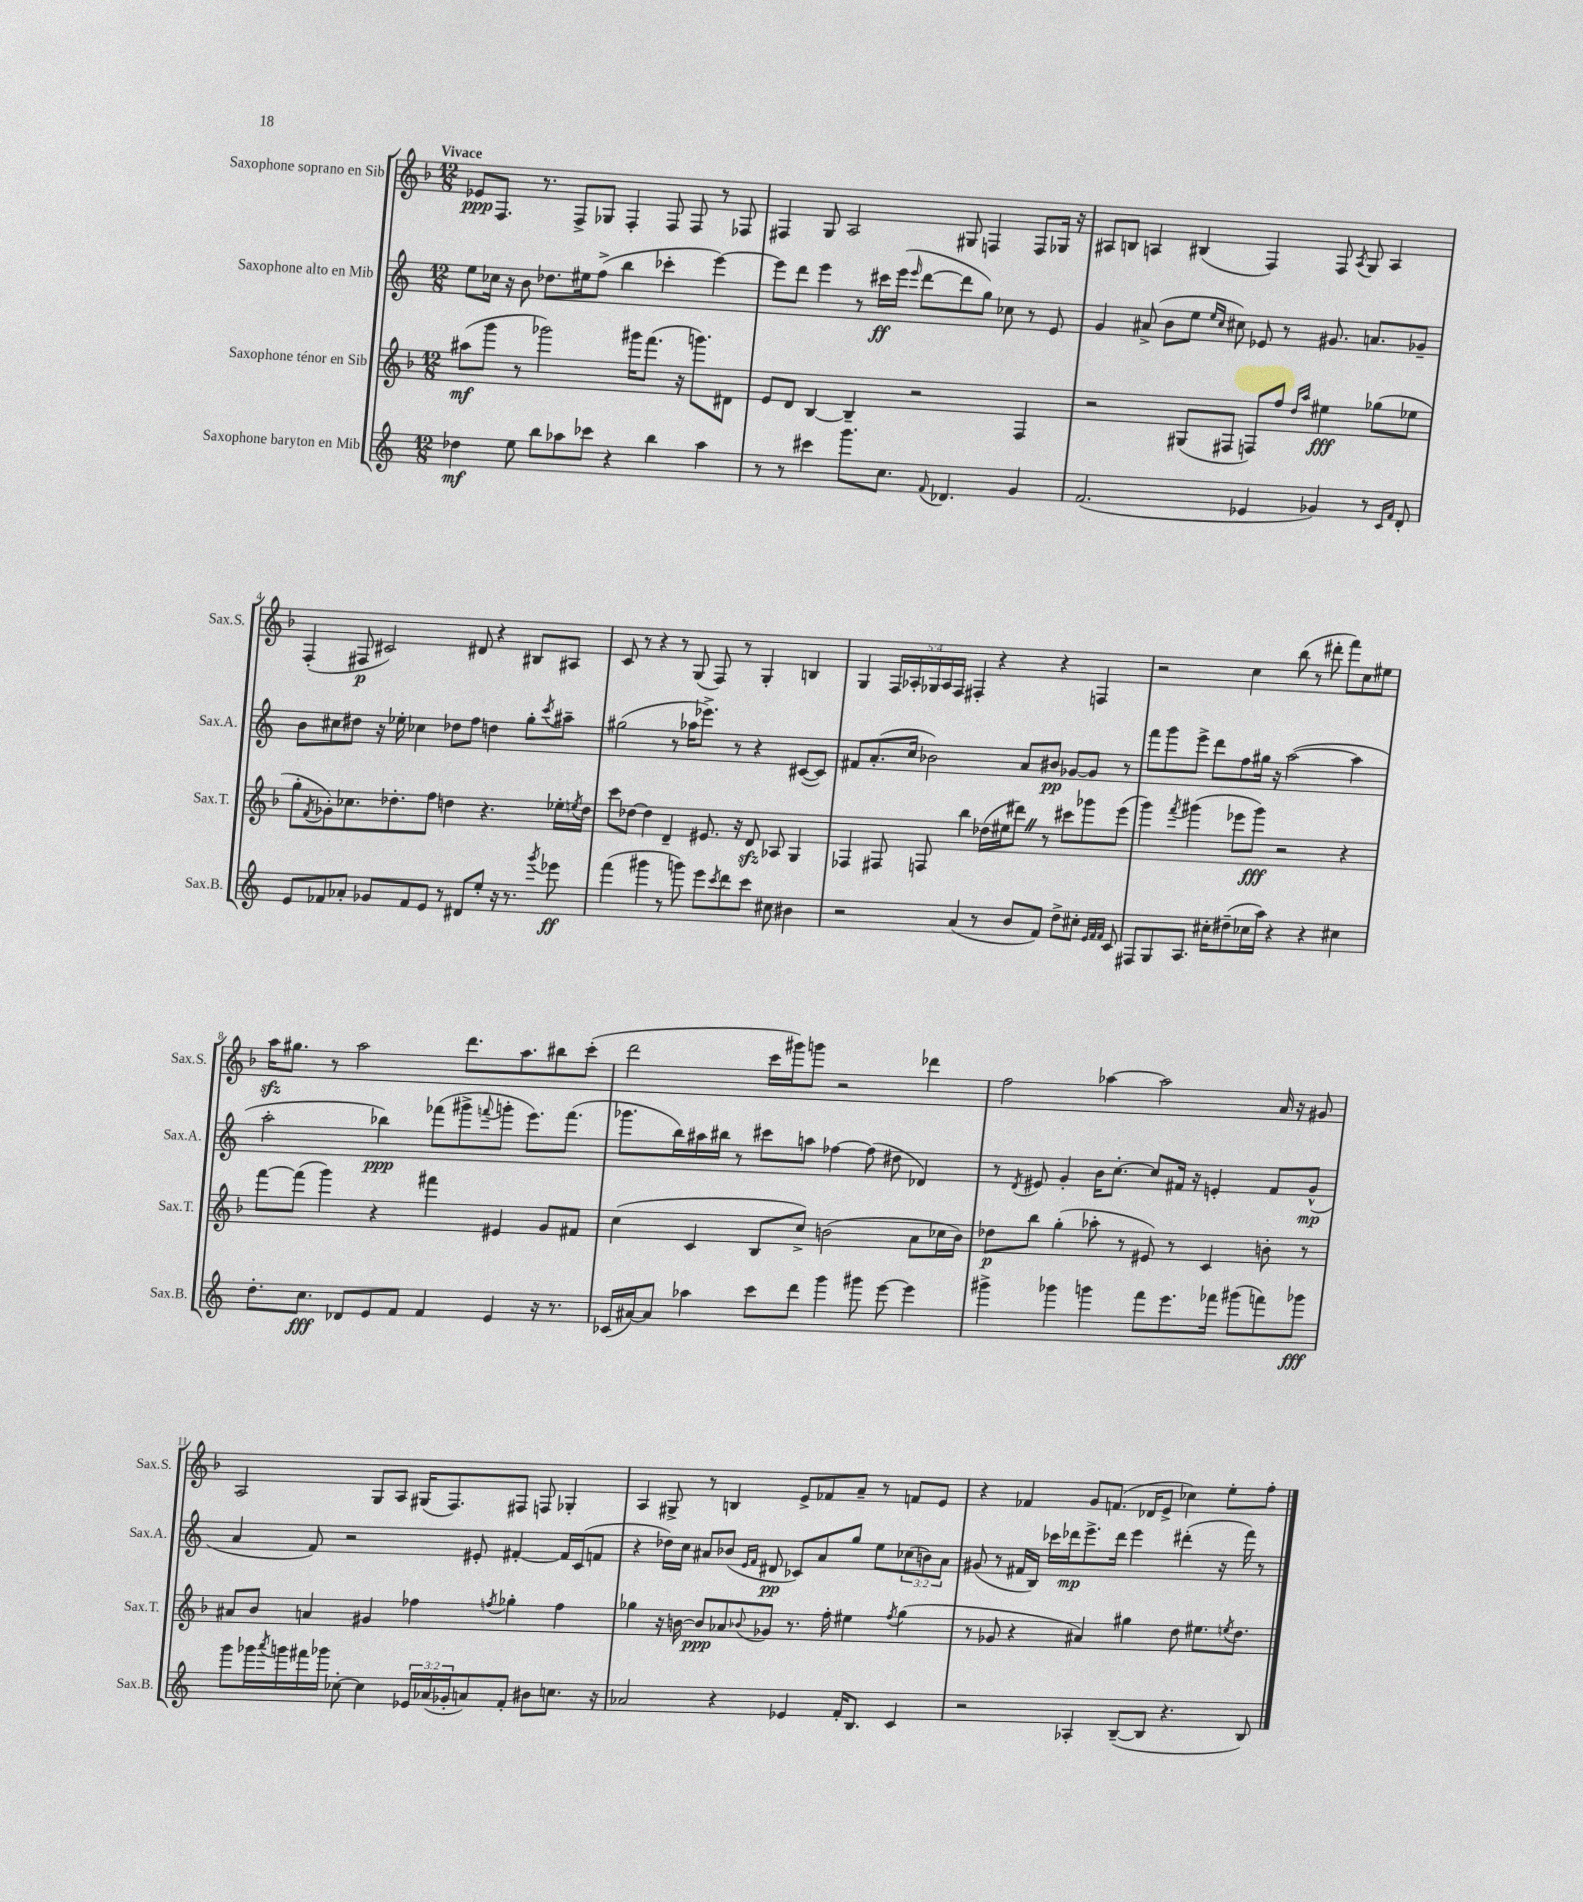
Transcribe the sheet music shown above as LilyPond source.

<<
\new StaffGroup <<
\new Staff = "s0" \with { instrumentName = "Saxophone soprano en Sib" shortInstrumentName = "Sax.S." } {
    \clef treble \key f \major \numericTimeSignature \time 12/8 \override Staff.TupletNumber.text = #tuplet-number::calc-fraction-text \tempo "Vivace"
    ees'8\ppp f8. r8. f8-> ges8 f4-. f8 f8 r8 fes8 |
    fis4 g8 a2 gis8 f4 f8 ges16 r16 |
    ais8 b8 a4 bis4( f4) f8 \acciaccatura { a8 } g8 a4 |
    f4-.( fis8\p cis'2) dis'8 r4 bis8 ais8 |
    c'8 r8 r4 r8 g8( f8) r8 g4-. b4 |
    g4 \tuplet 5/4 { f16 aes16-. ges16 aes16 f16 } fis4-. r4 r4 f4 |
    r2 c''4 bes''8( r8 dis'''8-. f'''8) c''8 eis''8 |
    a''16\sfz gis''8. r8 a''2 d'''8. a''8. bis''8 c'''8-.( |
    d'''2 c'''16 gis'''16) g'''8 r2 des'''4 |
    f''2 aes''4~ aes''2 a'16 r16 gis'8 |
    a2 g8 a8 gis16( f8.) fis8 f8 ges4-. |
    a4 gis8-> r8 b4 e'8-> fes'8 a'8-- r8 f'8 e'8 |
    r4 fes'4 g'8 f'8.( des'16 e'8-> ces''4) e''8-. f''8-. \bar "|." |
}
\new Staff = "s1" \with { instrumentName = "Saxophone alto en Mib" shortInstrumentName = "Sax.A." } {
    \clef treble \key c \major \numericTimeSignature \time 12/8 \override Staff.TupletNumber.text = #tuplet-number::calc-fraction-text
    e''8 ces''16 r16 b'8 des''8. eis''16 f''8->( b''4 ces'''4-. e'''4~) |
    e'''8 d'''8 e'''4 r8 cis'''16\ff e'''16( \grace { e'''16 } d'''8~ d'''8 g''8) ces''8 r8 e'8 |
    g'4 ais'8->( b'8 e''8 \grace { e''16 c''16 } cis''8) ees'8 r8 gis'8. a'8. ges'8-- |
    b'8 cis''8 dis''8 r16 ees''16-. ces''4 des''8 f''8 d''4 g''8-. \acciaccatura { c'''8 } ais''8-- |
    gis''2( r8 aes''16 ees'''8.->) r8 r4 cis'8~( cis'8) |
    fis'8 a'8.-.( c''16 bes'2) a'8 bis'8\pp ges'8~ ges'8 r8 |
    f'''8 g'''8 e'''8-> d'''8 f''8 gis''16 r16 a''2~( a''4 |
    a''2-. bes''4\ppp) fes'''8( gis'''8-> \appoggiatura { f'''8 } g'''8-. e'''8.) f'''8.( |
    ges'''8. b''16) ais''16 bis''16 r8 cis'''8 a''8 fes''4~ fes''8( dis''8 des'4) |
    r8 \acciaccatura { d'8 } eis'8 g'4-. b'16 c''8.~-. c''8 fis'16 r16 e'4-. fis'8 g'8-^\mp( |
    a'4 f'8) r2 eis'8-. fis'4~-. fis'16 c'16( f'8 |
    r4 des''16) c''16 ais'8 bes'8( \grace { e'16 f'16 } dis'8\pp ces'8) ais'8 g''8 e''8 \tuplet 3/2 { ces''8( b'8) ais'8 } |
    gis'8( r8 fis'16 b16) ces'''16 des'''16\mp e'''8.-> des'''16 e'''4 dis'''4-.( r16 f'''16) r8 \bar "|." |
}
\new Staff = "s2" \with { instrumentName = "Saxophone ténor en Sib" shortInstrumentName = "Sax.T." } {
    \clef treble \key f \major \numericTimeSignature \time 12/8
    ais''8\mf( g'''8 r8 ges'''2) gis'''16 f'''8.( r16 g'''8.) dis'8 |
    e'8 d'8 bes4~ bes4-- r2 f4 |
    r2 gis8( fis8 f8) f''8 \grace { d''16 a''16 } eis''4\fff ges''8( ees''8 |
    g''8-. \acciaccatura { f'8 } ges'8-.) ces''8. des''8.-. f''8 d''4 r4. ees''16-. \acciaccatura { e''8 } d''16 |
    c'''8 des''8~ des''4 d'4-- eis'8. r16 d'8\sfz aes8 g4 |
    fes4 fis8 f8 bes''4 des''16( eis''16 dis'''8) \once \override BreathingSign.text = \markup { \musicglyph "scripts.caesura.straight" } \breathe r8 cis'''8 ges'''8 e'''8( |
    g'''4) \acciaccatura { f'''8 } gis'''4( ees'''8 gis'''8\fff) r2 r4 |
    f'''8~ f'''8( g'''4) r4 fis'''4 eis'4 g'8 fis'8 |
    c''4( c'4 bes8 c''8->) b'2( a'8 ces''16 b'16) |
    des''8\p bes''8 g''4-.( aes''8-. r8 eis'8) r8 c'4 b'8-. r8 |
    ais'8 bes'8 a'4 gis'4 fes''4 \acciaccatura { f''8 } ges''4-. f''4 |
    ges''4 r16 b'16~ b'8\ppp aes'8 \appoggiatura { bes'8 } ges'8 r8. f''16-. eis''4 \acciaccatura { f''8 } ges''4( |
    r8 ges'8 r4 ais'4) gis''4 d''8 eis''8. \acciaccatura { e''8 } d''8. \bar "|." |
}
\new Staff = "s3" \with { instrumentName = "Saxophone baryton en Mib" shortInstrumentName = "Sax.B." } {
    \clef treble \key c \major \numericTimeSignature \time 12/8 \override Staff.TupletNumber.text = #tuplet-number::calc-fraction-text
    des''4\mf e''8 b''8 aes''8 ces'''8 r4 b''4 aes''4 |
    r8 r8 cis'''4 g'''8. c''8. \appoggiatura { f'8 } des'4. g'4 |
    f'2.( ees'4 ges'4) r8 \grace { c'16 f'16 } d'8-. |
    e'8 fes'8 aes'8-. ges'8 fes'8 e'8 r8 dis'8 e''8-. r16 r8. \acciaccatura { g'''8 } ees'''8\ff |
    f'''4( gis'''4 r8 g'''8) e'''8 \acciaccatura { c'''8 } d'''8 c'''8 cis''8 bis'4 |
    r2 a'4( r8 b'8 f'8) d''8-> cis''8-. \grace { e'32 f'32 f'32 } c'8 |
    fis8 g8 a8. cis''16-. dis''8--( ces''16 a''16) r4 r4 cis''4 |
    d''8.-. c''8.\fff des'8 e'8 f'8 f'4 e'4 r16 r8. |
    ces'16( ais'16~) ais'8 aes''4 c'''8 d'''8 g'''4 gis'''8 e'''8~ e'''4 |
    gis'''4-> ges'''4 g'''4 f'''8 e'''8. fes'''16 gis'''8( f'''8) ges'''8\fff |
    g'''8 ges'''16 \acciaccatura { a'''8 } g'''16 fis'''16 ges'''16 ces''8~-. ces''4 \tuplet 3/2 { ees'16 aes'16( ges'16-. } a'8) f'8-. bis'8 c''8. r16 |
    aes'2 r4 ees'4 f'16-. b8. c'4 |
    r2 aes4-. b8~--( b8 r4. b8) \bar "|." |
}
>>
>>
